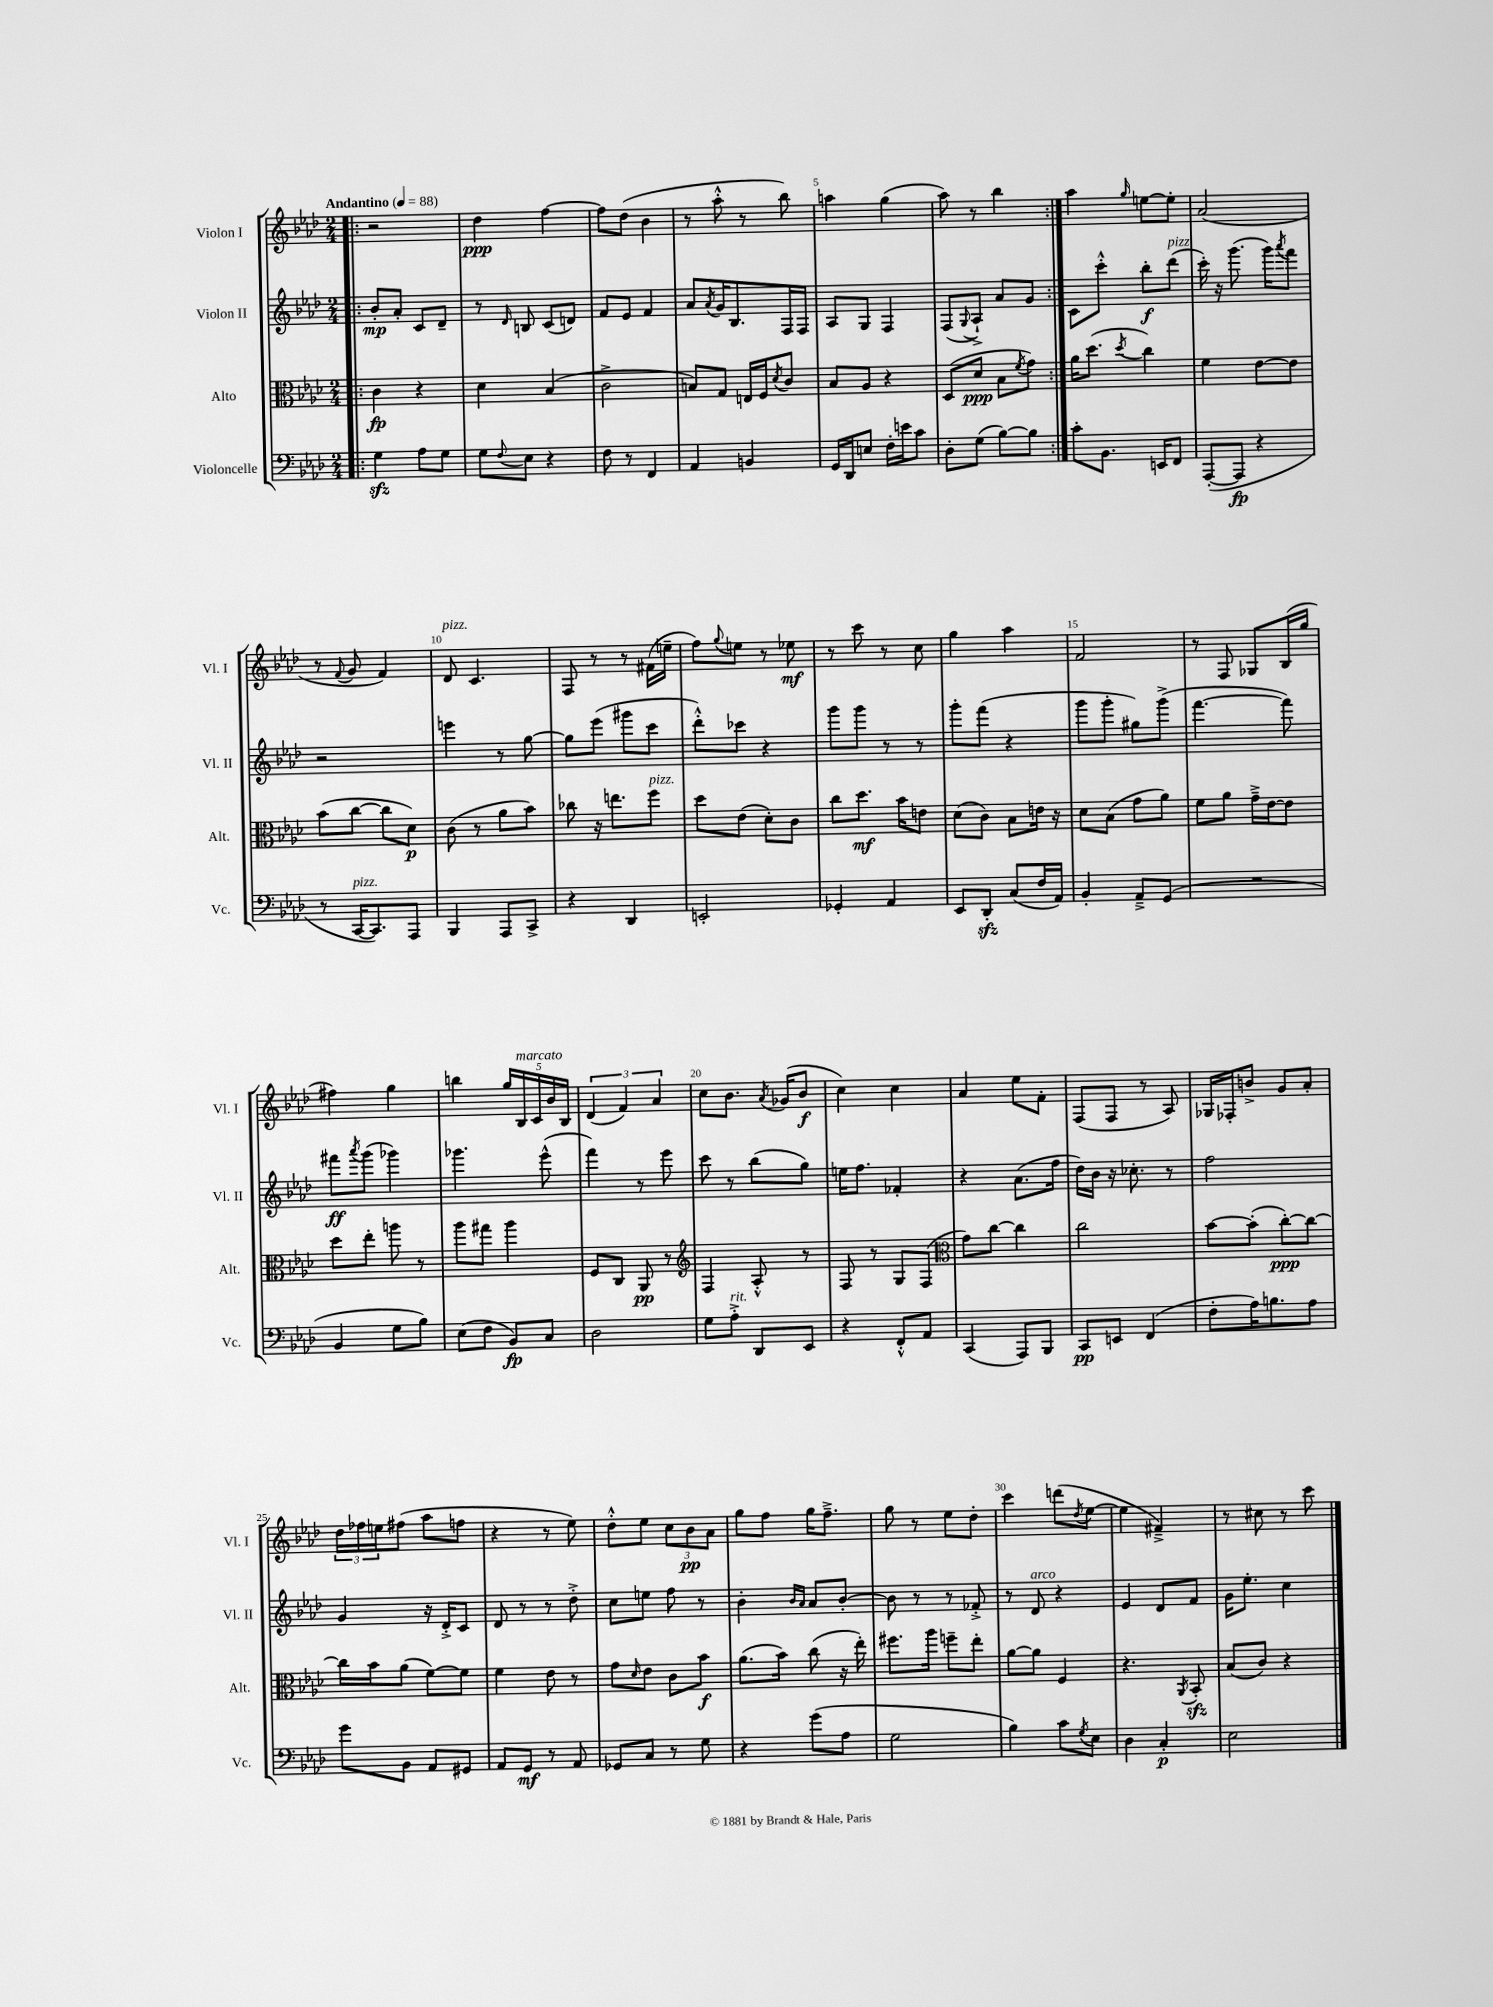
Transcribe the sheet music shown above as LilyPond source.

<<
\new StaffGroup <<
\new Staff = "s0" \with { instrumentName = "Violon I" shortInstrumentName = "Vl. I" } {
    \clef treble \key aes \major \numericTimeSignature \time 2/4 \tempo "Andantino" 4 = 88
    \repeat volta 2 { \bar ".|:" r2 |
    des''4\ppp f''4~ |
    f''8 des''8( bes'4 |
    r8 aes''8-.-^ r8 bes''8) |
    a''4 g''4( |
    aes''8) r8 bes''4 | }
    aes''4 \grace { g''16 } e''8~ e''8-. |
    aes'2( |
    r8 \appoggiatura { f'8 } g'8 f'4) |
    des'8^\markup { \italic "pizz." } c'4. |
    f8 r8 r8 fis'16( e''16-- |
    f''8) \appoggiatura { g''8 } e''8 r8 ees''8\mf |
    r8 c'''8 r8 c''8 |
    g''4 aes''4 |
    f'2 |
    r8 f8 ges8 bes16( g''16 |
    fis''4) g''4 |
    b''4 \tuplet 5/4 { g''16 bes16^\markup { \italic "marcato" } c'16 bes'16 bes16 } |
    \tuplet 3/2 { des'4( f'4) aes'4 } |
    c''8 bes'8. \acciaccatura { aes'8 } ges'16( bes'8\f |
    c''4) c''4 |
    aes'4 ees''8 f'8-. |
    f8( f8 r8 aes8) |
    ges16 fes16-. b'8-> g'8 aes'8-. |
    \tuplet 3/2 { des''16 fes''16 e''16 } fis''8( aes''8 f''8 |
    r4 r8 ees''8) |
    des''8-.-^ ees''8 \tuplet 3/2 { c''8 bes'8\pp aes'8 } |
    g''8 f''8 g''16 f''8.---> |
    g''8 r8 ees''8 des''8-. |
    c'''4 d'''8( \acciaccatura { des''8 } ees''8~ |
    ees''4 fis'4--->) |
    r8 cis''8 r8 c'''8 \bar "|." |
}
\new Staff = "s1" \with { instrumentName = "Violon II" shortInstrumentName = "Vl. II" } {
    \clef treble \key aes \major \numericTimeSignature \time 2/4
    \repeat volta 2 { \bar ".|:" bes'8-.\mp aes'8-. c'8 des'8-- |
    r8 \grace { des'16 } b8 c'8( d'8) |
    f'8 ees'8 f'4 |
    aes'8 \acciaccatura { aes'8 } g'16 bes8. f16 f16 |
    aes8 g8 f4 |
    f8( \appoggiatura { g8 } aes8-!->) aes'8 g'8 | }
    c'8 c'''8-.-^ bes''8-.\f des'''8^\markup { \italic "pizz." }( |
    c'''16-.) r16 g'''8.( g'''16) \acciaccatura { aes'''8 } f'''8 |
    r2 |
    e'''4 r8 g''8~ |
    g''8 ees'''8( gis'''8 c'''8 |
    des'''8-.-^) ces'''8 r4 |
    g'''8 g'''8 r8 r8 |
    g'''8-. f'''8( r4 |
    g'''8 g'''8-. gis''8) g'''8->( |
    f'''4.~ f'''8) |
    fis'''8\ff \acciaccatura { aes'''8 } g'''8( ges'''4) |
    ges'''4. ees'''8-^( |
    f'''4) r8 ees'''8 |
    c'''8 r8 bes''8( g''8) |
    e''16 f''8. fes'4-. |
    r4 aes'8.( f''16 |
    des''16) bes'16 r16 ces''8.-. r8 |
    f''2 |
    g'4 r16 des'16-.-> c'8 |
    des'8 r8 r8 des''8-.-> |
    c''8 e''8 f''8 r8 |
    bes'4-. \grace { bes'16 aes'16 } aes'8 bes'8~-. |
    bes'8 r8 r8 fes'8-.-> |
    r8 des'8^\markup { \italic "arco" } r4 |
    ees'4 des'8 f'8 |
    g'16 ees''8.-. c''4 \bar "|." |
}
\new Staff = "s2" \with { instrumentName = "Alto" shortInstrumentName = "Alt." } {
    \clef alto \key aes \major \numericTimeSignature \time 2/4
    \repeat volta 2 { \bar ".|:" c'4\fp r4 |
    des'4 bes4( |
    c'2-> |
    b8) g8 e16 f16 \acciaccatura { des'8 } c'8 |
    bes8 aes8 r4 |
    des8( des'8\ppp bes8 \acciaccatura { f'8 } g'8) | }
    aes'16 des''8.( \acciaccatura { des''8 } c''4) |
    f'4 ees'8~ ees'8 |
    bes'8( c''8~ c''8 des'8\p) |
    c'8( r8 aes'8 bes'8) |
    ces''8 r16 e''8. f''8^\markup { \italic "pizz." } |
    des''8 ees'8( des'8-.) c'8 |
    c''8 des''8.\mf bes'16 e'8 |
    des'8( c'8) bes8 e'16 r16 |
    des'8 bes8( g'8 aes'8) |
    f'8 aes'8 g'16---> ees'16~ ees'8 |
    des''8 ees''8-. a''8 r8 |
    aes''8 gis''8 aes''4 |
    f8 c8 aes,8\pp r8 |
    \clef treble f4 aes8-.-^ r8 |
    f8 r8 g8 f8( |
    \clef alto g'8) c''8~ c''4 |
    c''2 |
    bes'8~ bes'8-.( c''8~-.\ppp) c''8~ |
    c''16 bes'16 aes'8( f'8~) f'8 |
    f'4 ees'8 r8 |
    g'8 \grace { des'16 } ees'8 c'8 bes'8\f |
    aes'8.( bes'16) c''8( r16 ees''16-.) |
    fis''8. aes''16 f''8-- ees''8-. |
    aes'8~ aes'8 f4 |
    r4. \acciaccatura { aes,8 } bes,8-.\sfz |
    bes8( c'8) r4 \bar "|." |
}
\new Staff = "s3" \with { instrumentName = "Violoncelle" shortInstrumentName = "Vc." } {
    \clef bass \key aes \major \numericTimeSignature \time 2/4
    \repeat volta 2 { \bar ".|:" g4\sfz aes8 g8 |
    g8 \appoggiatura { f8 } ees8 r4 |
    f8 r8 f,4 |
    aes,4 b,4 |
    g,16 des,16 e8 f16-. e'16 c'8 |
    des8-. g8( bes8~) bes8 | }
    c'8-. bes,8. e,16 f,8 |
    aes,,8~-.( aes,,8\fp r4 |
    r8 c,16~^\markup { \italic "pizz." } c,8.) aes,,8 |
    bes,,4 aes,,8 c,8-> |
    r4 des,4 |
    e,2-. |
    ges,4-. aes,4 |
    ees,8 des,8-.\sfz c8( f16 aes,16) |
    bes,4-. aes,8---> g,8( |
    R2 |
    bes,4 g8 bes8) |
    ees8( f8 bes,8\fp) c8 |
    des2 |
    g8 aes8-.->^\markup { \italic "rit." } des,8 ees,8 |
    r4 f,8-.-^ aes,8 |
    c,4( aes,,8) bes,,8 |
    c,8\pp e,8 f,4( |
    f8-. aes16) b8. aes8 |
    g'8 bes,8 aes,8 gis,8 |
    aes,8 g,8\mf r8 aes,8 |
    ges,8 c8 r8 g8 |
    r4 g'8( aes8 |
    g2 |
    bes4) c'8 \acciaccatura { g8 } ees8 |
    des4 c4-.\p |
    ees2 \bar "|." |
}
>>
>>
\layout { \context { \Score \override BarNumber.break-visibility = ##(#f #t #t) barNumberVisibility = #(every-nth-bar-number-visible 5) } }
